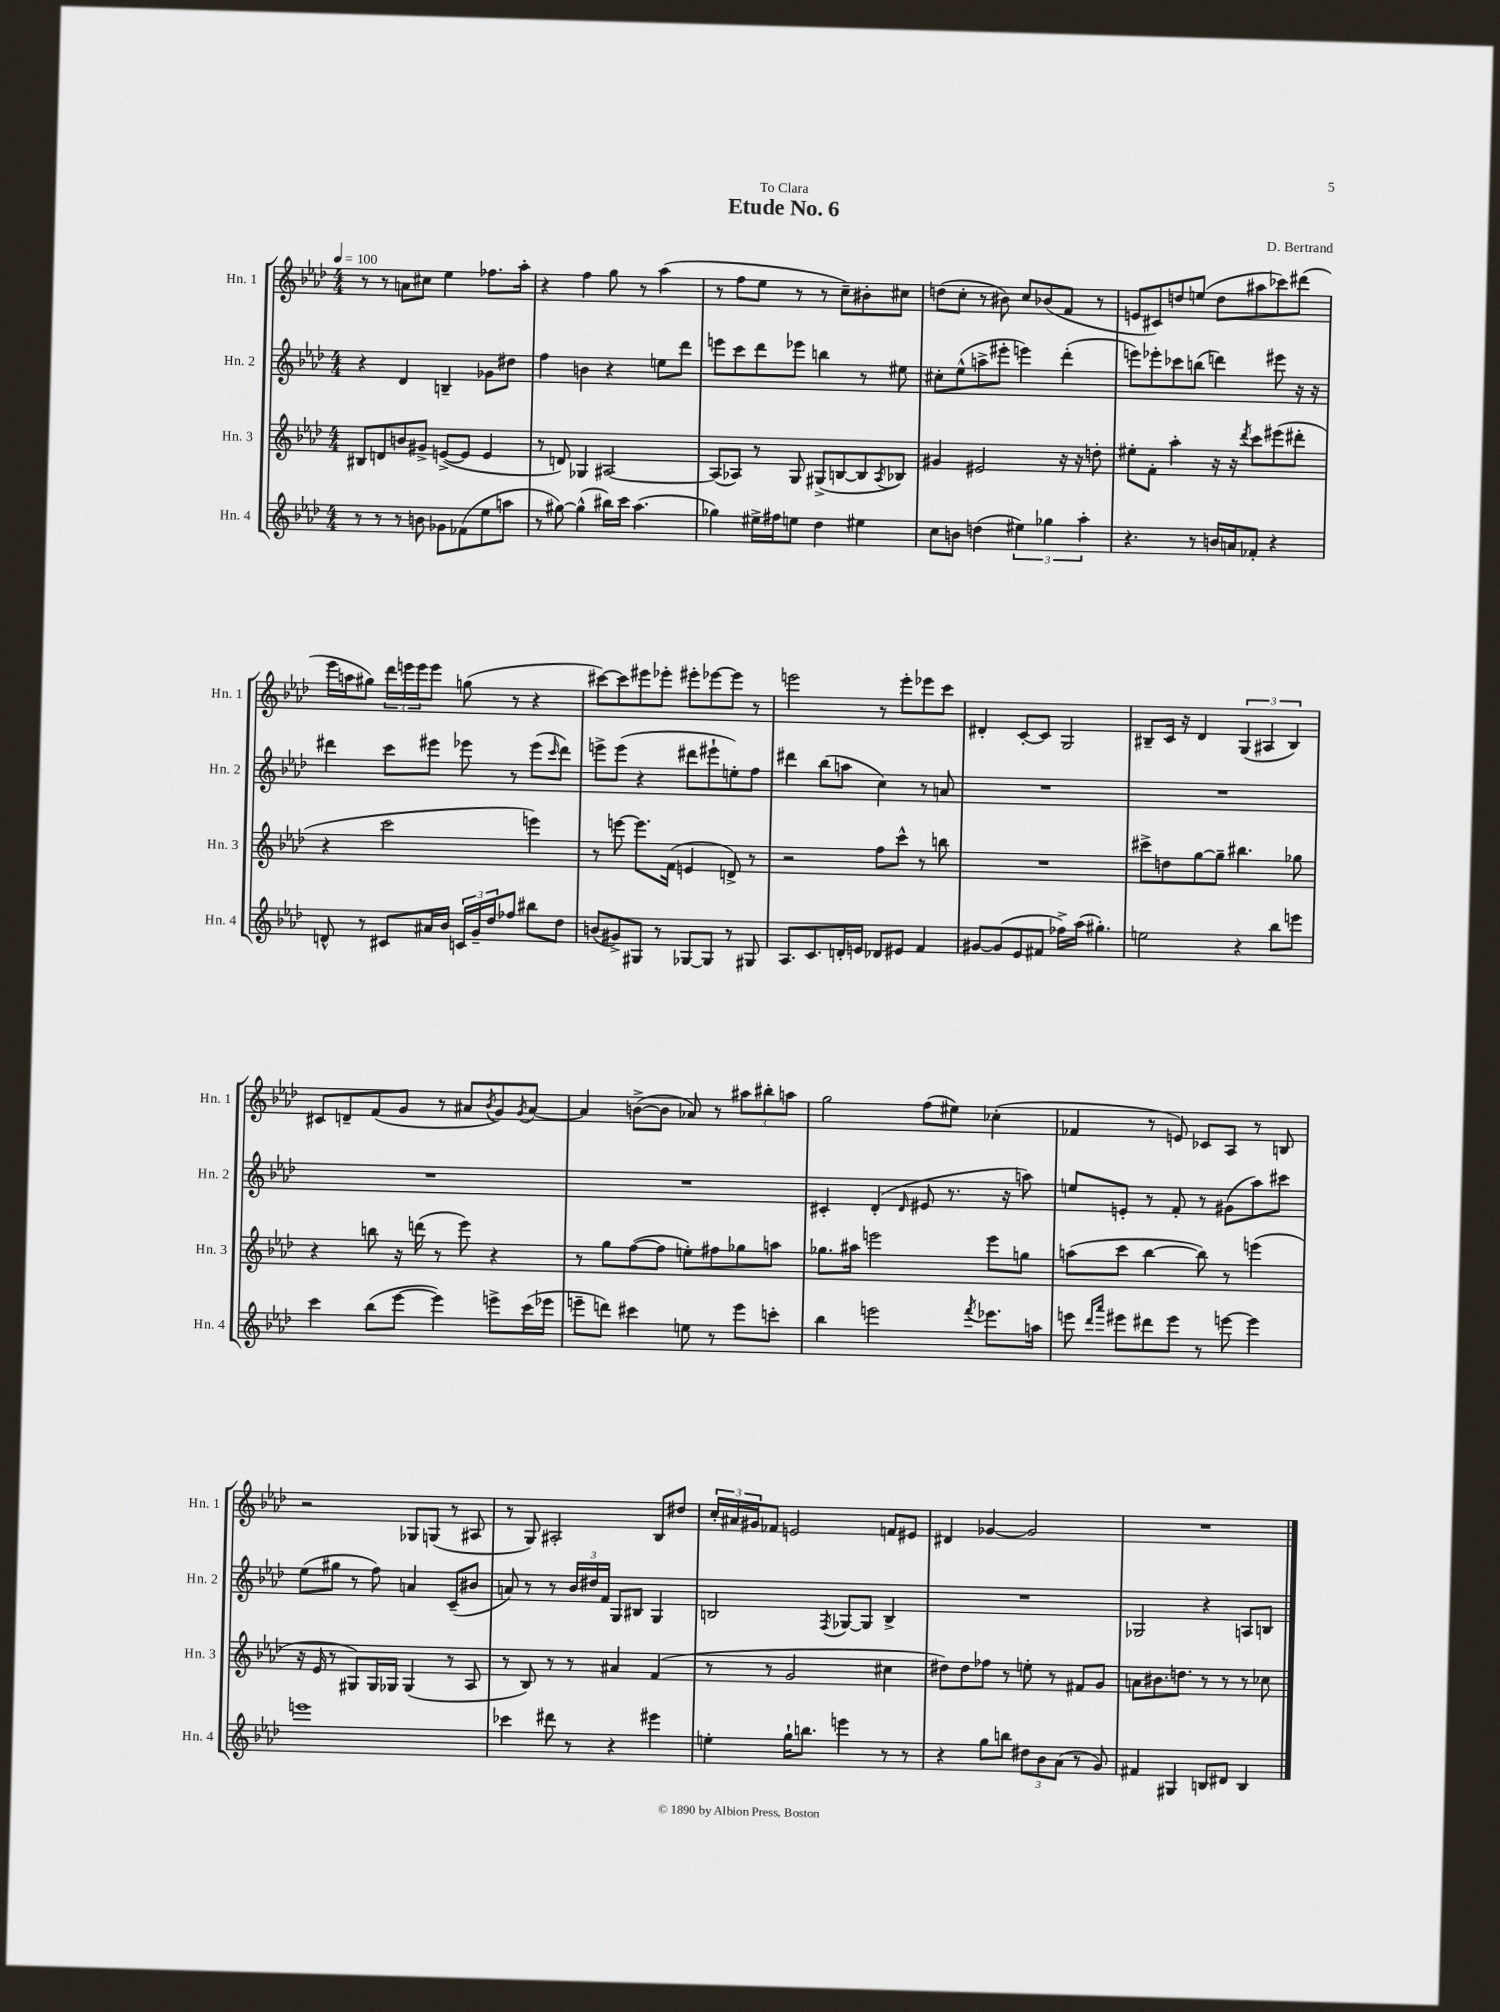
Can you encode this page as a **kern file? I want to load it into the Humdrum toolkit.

**kern	**kern	**kern	**kern
*staff4	*staff3	*staff2	*staff1
*clefG2	*clefG2	*clefG2	*clefG2
*k[b-e-a-d-]	*k[b-e-a-d-]	*k[b-e-a-d-]	*k[b-e-a-d-]
*M4/4	*M4/4	*M4/4	*M4/4
*MM100	*MM100	*MM100	*MM100
8r	8B#	4r	8r
8r	8d	.	8r
8r	8b	4d-	8a
8b	8g#^	.	8cc#
8g-	([8e^	4B~	4ee-
(8f-	8e]	.	.
8ee-	4e	8g-	8.ff-
8aa	.	8dd#	.
.	.	.	16aa-'
=	=	=	=
8r	8r	4ff	4r
[8gg#)	8d)	.	.
(4gg#^^]	4G-	4b	4ff
16bb#)	[2A#	4r	8gg
16ccc	.	.	.
(4.aa-	.	.	8r
.	.	8ee	(4aa-
.	.	8ddd-	.
=	=	=	=
4gg-)	(8A#]	8eee	8r
.	8A-)	8ccc	8ff
16ee#^	8r	8ddd-	8ee-
16ff#	.	.	.
8ee	8G	8eee-	8r
4dd-	(8G#^	4bb	8r
.	[8B	.	8cc~)
4ee#	8B]	8r	8b#'
.	8qA-	.	.
.	8B-)	8ee#	8cc#
=	=	=	=
8cc	4g#	8cc#'	(8dd
8b	.	(8ee-^^	8cc'
(4dd	2e#	8aa^	8r
.	.	8eee#'	8b#)
6ee#)	.	4eee)	8cc
.	.	.	(8b-
6gg-	.	.	.
.	16r	(4ddd-'	8f
.	16r	.	.
6aa-'	.	.	.
.	8dd'	.	8r
=	=	=	=
4.r	8ee#'	8eee)	8e
.	8f'	8eee-'	8c#)
.	4aa-'	8ccc-	8dd
8r	.	(8bb	(8ee
16b	16r	4ddd)	8dd
16a	16r	.	.
.	8qddd-	.	.
8f-'	8ccc	.	8aa#
4r	(8eee#	8eee#	8ccc-)
.	8ddd#'	16r	(8ddd#
.	.	16r	.
=	=	=	=
8d^^	4r	4ddd#	16eee-
.	.	.	16aa
8r	.	.	8gg#)
8c#	2ccc	8ccc	24ddd-
.	.	.	24eee
.	.	.	24eee
16a#	.	8eee#	8eee
16b-	.	.	.
24c	.	8eee-	(8gg
24g~	.	.	.
24dd-	.	.	.
8ff-	.	8r	8r
8bb#	4eee)	(8eee-	4r
.	.	16qqccc	.
8dd-	.	8ddd#)	.
=	=	=	=
(8b	8r	8eee^	[8ccc#)
8g#^)	[8eee	(8eee	8ccc#]
8G#	8.eee]	4r	8eee#
8r	.	.	8eee-'
.	(16f	.	.
[8G-	4e	8ddd#	8eee#'
8G-]	.	8eee#`	[8eee-
8r	8d^)	8ee')	8eee-]
8G#	8r	8ff	8r
=	=	=	=
8.A-	2r	4ddd#	2eee
8.c	.	.	.
.	.	(8bb-	.
16d'	.	8aa	.
16e	.	.	.
8d-	8ff	4cc)	8r
8e#	8ccc^^	.	8eee'
4f	8r	8r	8eee-
.	8bb	8a	8ccc
=	=	=	=
[8g#	1r	1r	4d#'
(8g#]	.	.	.
8e-	.	.	[8c'
8f#	.	.	8c]
16ff-^)	.	.	2G
(16aa-	.	.	.
4.gg#')	.	.	.
=	=	=	=
2ee	8ccc#^	1r	8B#~
.	8dd	.	16c
.	.	.	16r
.	[8gg	.	4d-
.	8gg~]	.	.
4r	4.bb#	.	(6G
.	.	.	6A#
8bb-	.	.	.
.	.	.	6B#)
8eee	8gg-	.	.
=	=	=	=
4ccc	4r	1r	8c#
.	.	.	8d~
(8bb-	8bb	.	(8f
[8eee-	16r	.	8g
.	(16ddd	.	.
4eee-])	8r	.	8r
.	8eee-)	.	8a#
.	.	.	8qb-
8eee^	4r	.	8g)
.	.	.	8qg
(16ccc	.	.	[8a#
16eee-	.	.	.
=	=	=	=
8eee~	8r	1r	4a#]
8ddd)	8gg	.	.
4ccc#	([8ff	.	([8b^
.	8ff]	.	8b]
8ee	8ee')	.	8a-)
8r	8ff#	.	8r
8eee	8gg-	.	12aa#
.	.	.	12bb#'
8ccc'	8aa	.	.
.	.	.	12aa
=	=	=	=
4bb-	8.gg-	4c#'	2gg
.	16aa#	.	.
2eee	2eee	(4d-'	.
.	.	16qqd-	.
.	.	8e#	(8ff
.	.	8.r	8ee#)
8qfff	.	.	.
8.eee-	8eee	.	(4cc-'
.	.	16r	.
.	8gg	8aa)	.
16aa	.	.	.
=	=	=	=
8eee	(8aa	8ee	4f-
16qqddd-	.	.	.
16qqaaa-	.	.	.
8eee#	8ccc	8e'	.
8ddd#	[4bb-	8r	8r
8eee#	.	8f'	8e)
8r	8bb-])	8r	8c-
[8eee	8r	(8g#	8A-
4eee]	(4eee	8aa-)	8r
.	.	8ccc#	8B
=	=	=	=
1eee	16r	(8ee-	2r
.	16e-	.	.
.	8r	8gg#	.
.	8G#)	8r	.
.	16G#	8ff)	.
.	16G-	.	.
.	(4G-	4a	8G-
.	.	.	(8G
.	8r	(8c~	8r
.	8A-	8b#	8A#
=	=	=	=
4ccc-	8r	8a)	8r
.	8B-)	8r	8G)
8ddd#	8r	8r	2A#'
8r	8r	24b-	.
.	.	24dd#	.
.	.	24f	.
4r	4a#	8G	.
.	.	8B#	.
4eee#	(4f	4G	8B-
.	.	.	8dd#
=	=	=	=
4ee'	8r	2B	24cc'
.	.	.	24a#
.	.	.	24g#
.	8r	.	8f-
16gg`	2g	.	2e
8.bb	.	.	.
.	.	8qF	.
4eee	.	[8G-	.
.	.	8G-]	.
8r	4cc#	4B^	8f
8r	.	.	8e#
=	=	=	=
4r	8dd#)	1r	4d#
.	8dd#	.	.
8gg	8ff-	.	[4g-
8bb	8r	.	.
12dd#	8ee'	.	2g-]
12b-	.	.	.
.	8r	.	.
(12a-	.	.	.
8r	8f#	.	.
8g)	8g	.	.
=	=	=	=
4f#	8a	2G-	1r
.	8.b#	.	.
4G#	.	.	.
.	8.dd	.	.
8B	8r	4r	.
8d#	8r	.	.
4B	8r	8A	.
.	8cc-	8B	.
==	==	==	==
*-	*-	*-	*-
